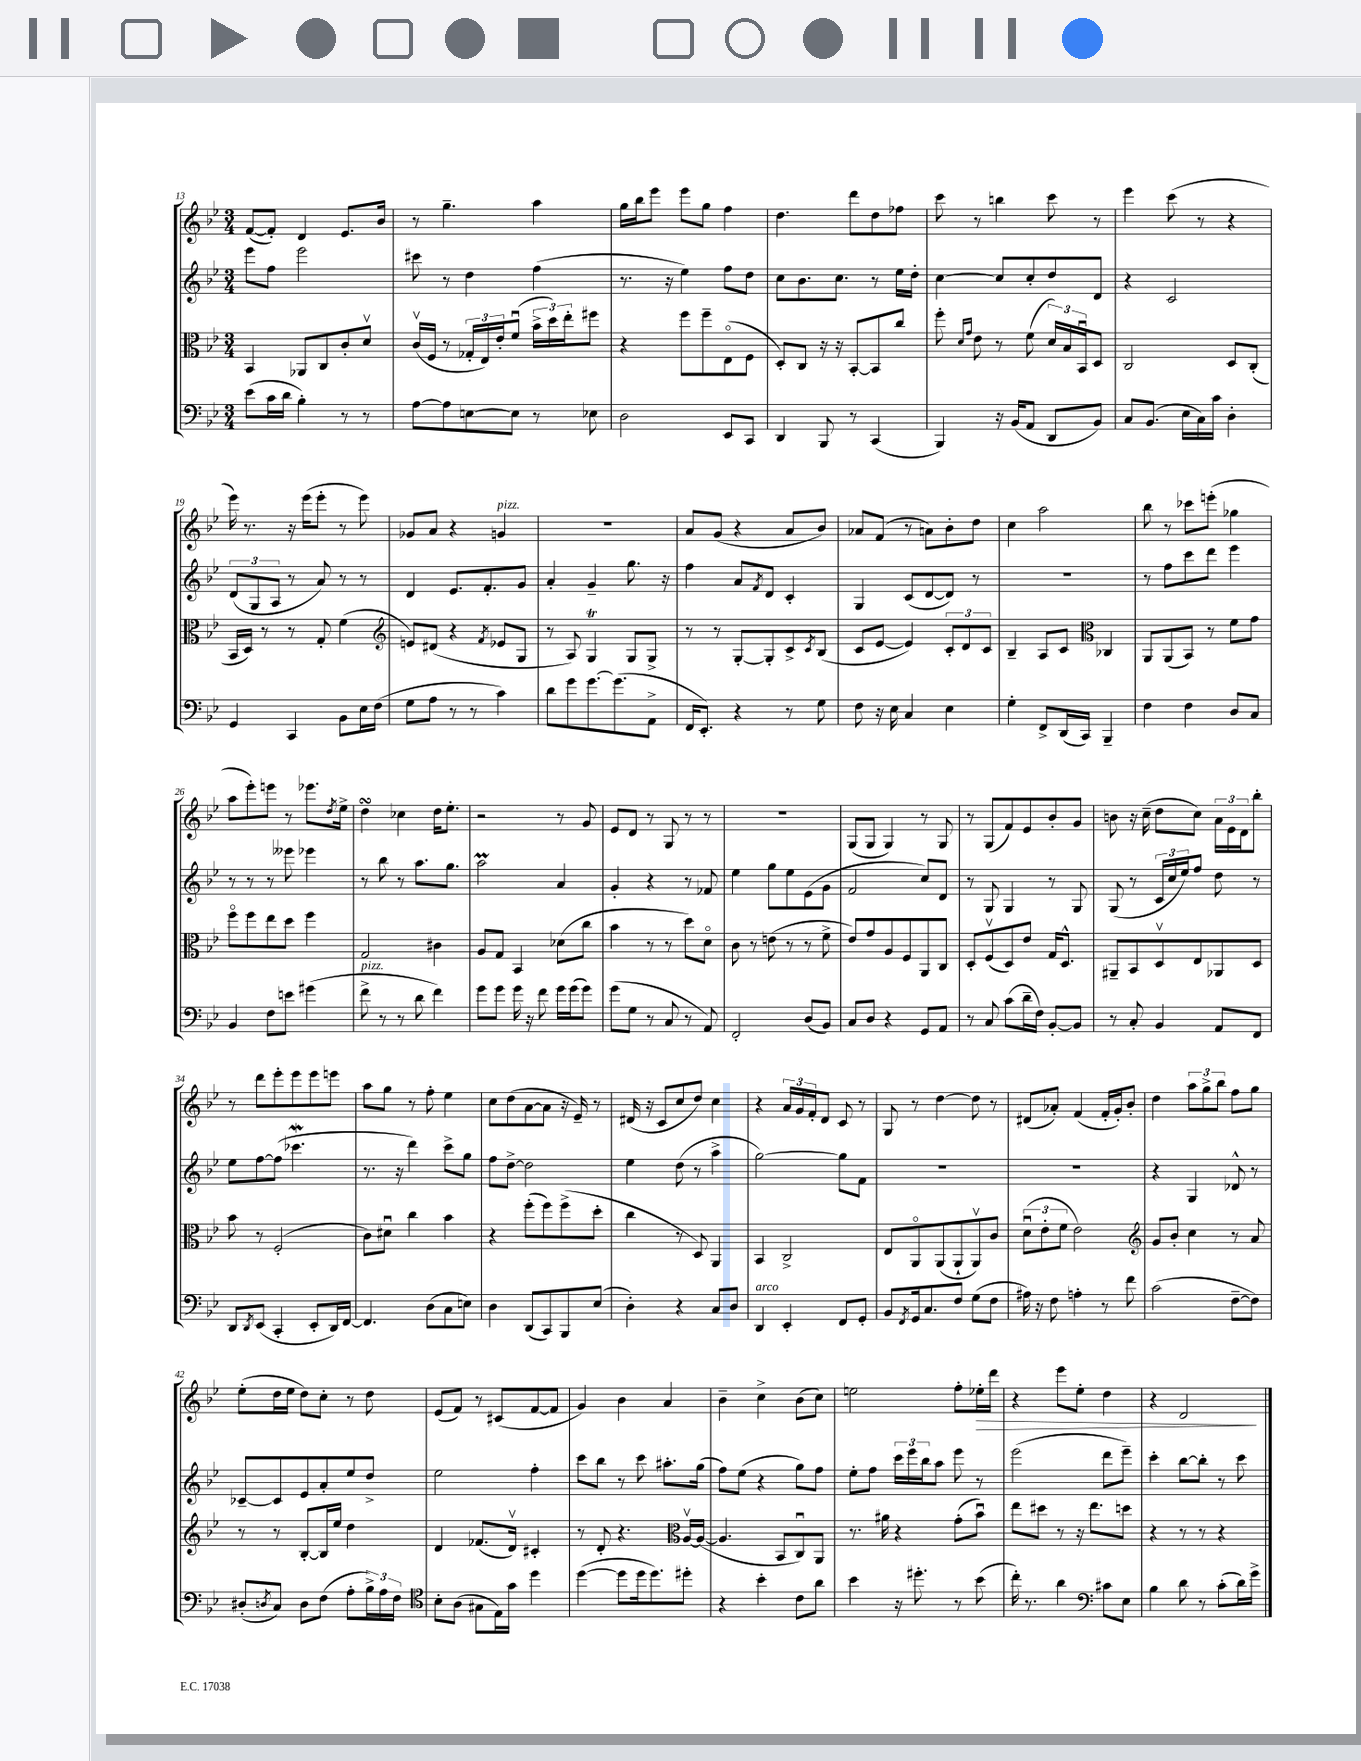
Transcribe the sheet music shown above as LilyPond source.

<<
\new StaffGroup <<
\new Staff = "s0" {
    \clef treble \key bes \major \numericTimeSignature \time 3/4
    f'8~( f'8-.) d'4 ees'8. bes'16 |
    r8 g''4.-- a''4 |
    g''16 bes''16 ees'''8 ees'''8 g''8 f''4 |
    d''4. d'''8 d''8 fes''8 |
    c'''8 r8 b''4 c'''8 r8 |
    ees'''4 c'''8( r8 r4 |
    ees'''16) r8. r16 ees'''16( ees'''8-. r8 ees'''8) |
    ges'8 a'8 r4 g'4^\markup { \italic "pizz." } |
    R2. |
    a'8 g'8( r4 a'8 bes'8) |
    aes'8 f'8( r8 a'8) bes'8-. d''8 |
    c''4 a''2 |
    bes''8 r8 ces'''8 e'''8-.( ges''4 |
    a''8 ees'''8-.) e'''8 r8 ees'''8. \acciaccatura { d''8 } ees''16-> |
    d''4\turn ces''4 d''16 ees''8.-. |
    r2 r8 g'8 |
    ees'8 d'8 r8 g8 r8 r8 |
    R2. |
    g8( g8 g4) r8 g8 |
    r8 g8( f'8) ees'8 bes'8-. g'8 |
    b'8 r16 c''16--( d''8 c''8) \tuplet 3/2 { a'16 ees'16 d'16 } bes''8-. |
    r8 d'''8 ees'''8-. ees'''8 ees'''8 e'''8 |
    a''8 g''8 r8 f''8-. ees''4 |
    c''8 d''8( a'8~ a'8 r16 ees'16--) r8 |
    dis'16( r16 c'8 c''8 d''8) c''4 |
    r4 \tuplet 3/2 { a'16 g'16 f'16-. } d'8 c'8 r8 |
    g8 r8 d''4~ d''8 r8 |
    dis'8( aes'8-.) f'4( f'16-. g'16-.) bes'8-. |
    d''4 \tuplet 3/2 { a''8 g''8-> bes''8 } f''8 g''8 |
    ees''8-.( d''16 ees''16 d''8) c''8-. r8 d''8 |
    ees'8( f'8) r8 cis'8( f'8~ f'8 |
    g'4) bes'4 a'4 |
    bes'4-- c''4-> bes'8( c''8) |
    e''2 f''8-. ees''16-.\> d'''16 |
    r4 ees'''8 ees''8-. d''4 |
    r4 d'2\! \bar "|." |
}
\new Staff = "s1" {
    \clef treble \key bes \major \numericTimeSignature \time 3/4
    ees'''8 f''8 ees'''2 |
    cis'''8 r8 d''4 f''4( |
    r8. r16 ees''4) f''8 d''8 |
    c''8 bes'8. c''8. r8 ees''16 d''16-. |
    c''4~ c''8 c''8-. d''8 d'8 |
    r4 c'2 |
    \tuplet 3/2 { d'8( g8 a8 } r8 a'8) r8 r8 |
    d'4 ees'8. f'8.-. g'8 |
    a'4-. g'4-- g''8. r16 |
    f''4 a'8 \acciaccatura { f'8 } d'8 c'4-. |
    g4 c'8( d'8~ d'8) r8 |
    R2. |
    r8 f''8 c'''8 d'''8 ees'''4 |
    r8 r8 r8 eeses'''8 ees'''4 |
    r8 bes''8 r8 a''8. g''8. |
    a''2\prall a'4 |
    g'4-. r4 r8 fes'8 |
    ees''4 g''8 ees''8 ees'8( g'8 |
    f'2 c''8) d'8 |
    r8 g8 g4 r8 g8 |
    g8( r8 \tuplet 3/2 { c'16 c''16 ees''16) } f''8 d''8 r8 |
    ees''8 f''8~ f''8( ces'''4.\mordent |
    r8. r16 d'''4) c'''8-> g''8 |
    f''8 d''8~-> d''2 |
    ees''4 d''8( r8 a''4-> |
    g''2~) g''8 f'8 |
    R2. |
    R2. |
    r4 g4 des'8-^ r8 |
    ces'8~-- ces'8 ees'8 a'8-. ees''8 d''8-> |
    ees''2 f''4-. |
    c'''8 bes''8 r8 c'''8 ais''8.-. g''16( |
    f''8) ees''8( r4 g''8) f''8 |
    ees''8-. f''8 \tuplet 3/2 { c'''16 ees'''16 bes''16 } a''8 ees'''8 r8 |
    ees'''2( d'''8 ees'''8--) |
    c'''4-. bes''8~ bes''8-. r8 c'''8 \bar "|." |
}
\new Staff = "s2" {
    \clef alto \key bes \major \numericTimeSignature \time 3/4
    bes,4 aes,8 c8 c'8-. d'8\upbow |
    c'16\upbow( f16 r8 \tuplet 3/2 { ges16-. ees16) ees'16-. } f'8\downbow( \tuplet 3/2 { bes'16-> d''16) ees''16-. } fis''8 |
    r4 f''8 f''8-- ees8\flageolet( f8 |
    d8-.) c8 r16 r16 bes,8~-. bes,8 c''8 |
    f''8-. \grace { d'16 g'16 } ees'8 r8 f'8( \tuplet 3/2 { d'16) bes16 bes,16\downbow } d8 |
    c2 d8 c8-.( |
    bes,16 d16) r8 r8 g8-. f'4( |
    \clef treble e'8) dis'8( r4 \acciaccatura { f'8 } ees'8 g8 |
    r8 a8) g4\trill g8 g8-> |
    r8 r8 g8~-. g8-. c'8-> \acciaccatura { c'8 } bes8( |
    c'8 ees'8~ ees'4) \tuplet 3/2 { c'8-. d'8 c'8 } |
    bes4-- a8 c'8 \clef alto ces4 |
    a,8 a,8( bes,8) r8 f'8 g'8 |
    f''8\flageolet f''8 ees''8 d''8 f''4 |
    g2 cis'4 |
    a8 g8 bes,4 des'8( c''8 |
    bes'4 r8 r8 d''8) d'8\flageolet |
    c'8 r8 e'8( r8 r8 f'8-> |
    ees'8) g'8 a8 f8 a,8 c8 |
    d8-. f8\upbow( d8) ees'8 g16 d8.-^ |
    ais,8-- bes,8 d8\upbow ees8 aes,8 d8 |
    bes'8 r8 f2-.( |
    c'8) dis'8\downbow c''4 bes'4 |
    r4 f''8-.( f''8) f''8->( d''8-. |
    c''4 r8 d8) a,4 |
    bes,4 c2-> |
    ees8 a,8\flageolet a,8( a,8-! a,8\upbow) c'8 |
    \tuplet 3/2 { d'8\downbow( ees'8-. f'8 } ees'2) |
    \clef treble g'8 bes'8-. c''4 r8 a'8 |
    r8 r8 bes8~-. bes16 ees''16 d''4 |
    d'4 fes'8.( d'16\upbow) cis'4-. |
    r8 d'8-. r4. \clef alto a16~\upbow a16~( |
    a4. bes,8 c8\downbow) a,8 |
    r8. ais'16 r4 g'8-.( bes'8\downbow) |
    ees''8 dis''8 r8 r16 ees''8. d''8 |
    r4 r8 r8 r4 \bar "|." |
}
\new Staff = "s3" {
    \clef bass \key bes \major \numericTimeSignature \time 3/4
    ees'8( c'16 d'16 bes4-.) r8 r8 |
    a8~ a8 e8~ e8 r8 ees8 |
    d2 ees,8 c,8 |
    d,4 bes,,8 r8 c,4( |
    bes,,4) r16 bes,16( a,8 d,8 bes,8) |
    c8 bes,8.( ees16 c16) c'16 d4-. |
    g,4 c,4 bes,8 ees16 f16( |
    g8 a8 r8 r8 c'4) |
    d'8 g'8 g'8.~ g'8.( a,8-> |
    f,16 ees,8.-.) r4 r8 g8 |
    f8 r16 ees16 c4 ees4 |
    g4-. f,8-> d,16( c,16) bes,,4-- |
    f4 f4 d8 c8 |
    bes,4 f8 e'8 gis'4( |
    f'8->^\markup { \italic "pizz." } r8 r8 d'8 f'4) |
    g'8 g'8 g'16 r16 f'8 g'16 g'16( g'8) |
    g'8( g8 r8 c8 r8 a,8) |
    f,2-. d8( bes,8) |
    c8 d8 r4 g,8 a,8 |
    r8 c8 c'8( d'16-- f16) bes,8~-. bes,8 |
    r8 c8-. bes,4 a,8 f,8 |
    d,8 \acciaccatura { d,8 } ees,8( c,4-. ees,8-. d,16) f,16~ |
    f,4. d8( c8 e8) |
    d4 d,8( c,8) bes,,8 ees8( |
    d4-.) r4 c8 d8 |
    d,4^\markup { \italic "arco" } ees,4-. f,8 g,8-. |
    bes,8 \acciaccatura { f,8 } g,16 c8. f8 g8( f8 |
    ais16) r16 f8 a4-. r8 f'8 |
    c'2( f8~-- f8) |
    dis8-.( \acciaccatura { d8 } c8) d8 f8( a8-. \tuplet 3/2 { bes16->) a16 f16 } |
    \clef tenor bes8-. a8( gis8 ees16) g'16 d''4 |
    d''4~( d''8 d''16 d''8.) dis''8-. |
    r4 bes'4-. c'8 a'8 |
    bes'4 r16 dis''8.-. r8 bes'8( |
    c''16-.) r8. a'4 \clef bass cis'8 ees8 |
    bes4 d'8 r8 c'8-.( d'16) g'16-> \bar "|." |
}
>>
>>
\layout { \context { \Score currentBarNumber = #13 } }
